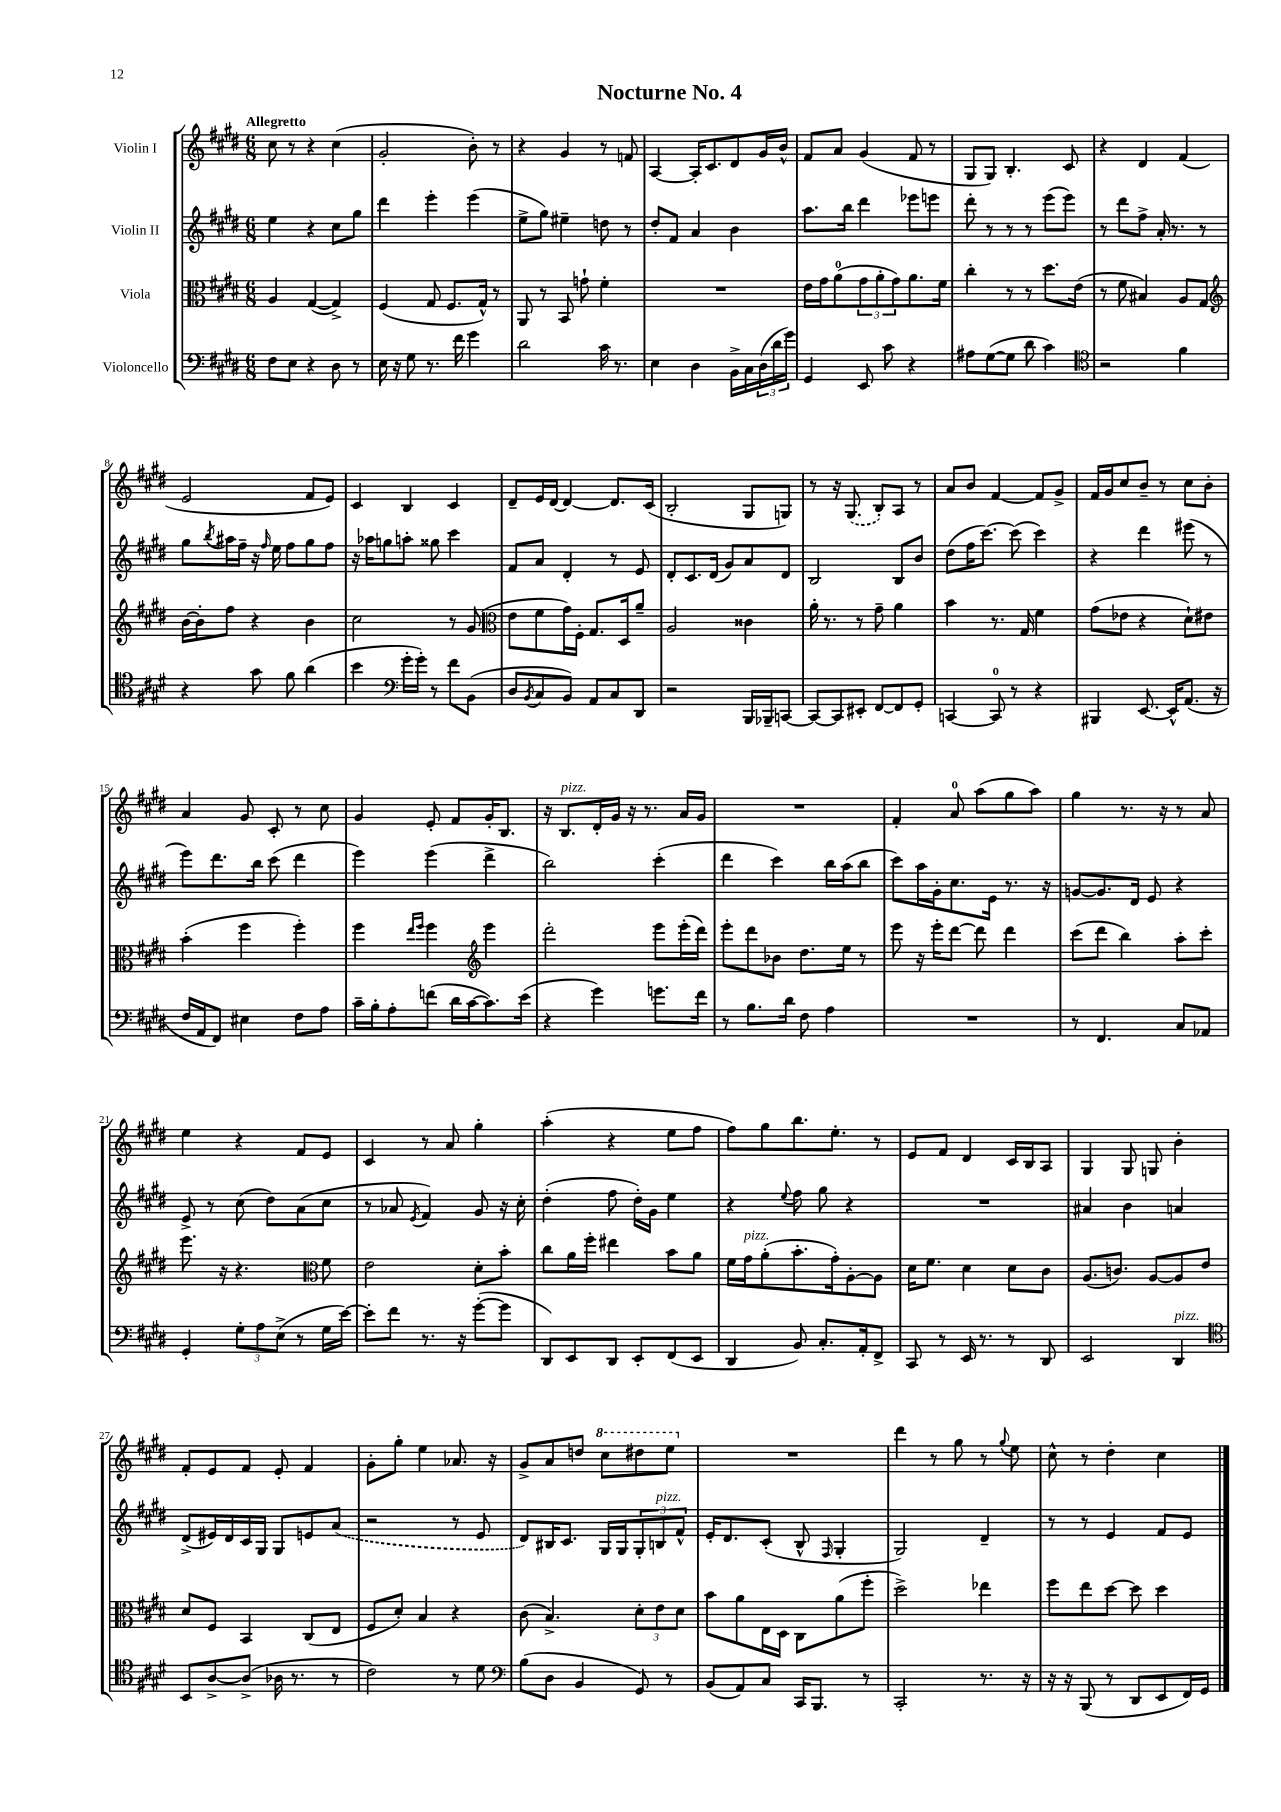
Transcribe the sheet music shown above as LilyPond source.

\header { title = "Nocturne No. 4" }
<<
\new StaffGroup <<
\new Staff = "s0" \with { instrumentName = "Violin I" } {
    \clef treble \key e \major \numericTimeSignature \time 6/8 \tempo "Allegretto"
    cis''8 r8 r4 cis''4( |
    gis'2-. b'8-.) r8 |
    r4 gis'4 r8 f'8 |
    a4~ a16-. cis'8. dis'8 gis'16 b'16-^ |
    fis'8 a'8 gis'4( fis'8 r8 |
    gis8 gis8) b4.-. cis'8 |
    r4 dis'4 fis'4( |
    e'2 fis'8 e'8) |
    cis'4 b4 cis'4 |
    dis'8-- e'16 dis'16~ dis'4~ dis'8. cis'16( |
    b2-. gis8 g8) |
    r8 r16 \once \slurDashed gis8.( b8-.) a8 r8 |
    a'8 b'8 fis'4~ fis'8 gis'8-> |
    fis'16 gis'16 cis''8 b'8-- r8 cis''8 b'8-. |
    a'4 gis'8 cis'8-. r8 cis''8 |
    gis'4 e'8-. fis'8 gis'16-. b8. |
    r16 b8.^\markup { \italic "pizz." } dis'16-. gis'16 r16 r8. a'16 gis'16 |
    R2. |
    fis'4-. a'8-0 a''8( gis''8 a''8) |
    gis''4 r8. r16 r8 a'8 |
    e''4 r4 fis'8 e'8 |
    cis'4 r8 a'8 gis''4-. |
    a''4-.( r4 e''8 fis''8 |
    fis''8) gis''8 b''8. e''8.-. r8 |
    e'8 fis'8 dis'4 cis'16 b16 a8 |
    gis4 gis8 g8 b'4-. |
    fis'8-. e'8 fis'8 e'8-. fis'4 |
    gis'8-. gis''8-. e''4 aes'8. r16 |
    gis'8-> a'8 d''8 \ottava #1 cis'''8 dis'''!8 e'''8 \ottava #0 |
    R2. |
    dis'''4 r8 gis''8 r8 \appoggiatura { gis''8 } e''8 |
    cis''8-^ r8 dis''4-. cis''4 \bar "|." |
}
\new Staff = "s1" \with { instrumentName = "Violin II" } {
    \clef treble \key e \major \numericTimeSignature \time 6/8
    e''4 r4 cis''8 gis''8 |
    dis'''4 e'''4-. e'''4( |
    e''8-> gis''8) eis''4-- d''8 r8 |
    dis''8-. fis'8 a'4 b'4 |
    a''8. b''16 dis'''4 ees'''8 e'''8 |
    dis'''8-. r8 r8 r8 e'''8( e'''8) |
    r8 dis'''8 fis''8-> a'16-. r8. r8 |
    gis''8 \acciaccatura { b''8 } ais''16 fis''16-- r16 \grace { fis''16 } e''16 fis''8 gis''8 fis''8 |
    r16 aes''16 g''8 a''8-. gisis''8 cis'''4 |
    fis'8 a'8 dis'4-. r8 e'8 |
    dis'8-. cis'8. dis'16( gis'8) a'8 dis'8 |
    b2 b8 b'8 |
    dis''8( fis''16 cis'''8.~) cis'''8( cis'''4) |
    r4 dis'''4 eis'''8( r8 |
    e'''8) dis'''8. b''16 cis'''8( dis'''4 |
    e'''4) e'''4( dis'''4-> |
    b''2) cis'''4-.( |
    dis'''4 cis'''4) b''16 a''16( b''8 |
    cis'''8) a''16 gis'16-. cis''8. e'16 r8. r16 |
    g'8~ g'8. dis'16 e'8 r4 |
    e'8-> r8 cis''8( dis''8) a'8( cis''8 |
    r8 aes'8 \acciaccatura { e'8 } fis'4) gis'8 r16 cis''16-. |
    dis''4-.( fis''8 dis''16-.) gis'16 e''4 |
    r4 \appoggiatura { e''8 } fis''8 gis''8 r4 |
    R2. |
    ais'4 b'4 a'4 |
    dis'8->( eis'16) dis'16 cis'16 gis16 gis8 e'8 \once \slurDashed a'8( |
    r2 r8 e'8 |
    dis'8) bis16 cis'8. gis16 gis16 \tuplet 3/2 { gis8-. b8^\markup { \italic "pizz." } fis'8-^ } |
    e'16-. dis'8. cis'8-.( b8-^ \grace { fis16 } gis4-. |
    gis2) dis'4-- |
    r8 r8 e'4 fis'8 e'8 \bar "|." |
}
\new Staff = "s2" \with { instrumentName = "Viola" } {
    \clef alto \key e \major \numericTimeSignature \time 6/8
    a4 gis4~( gis4->) |
    fis4( gis8 fis8. gis16-^) r8 |
    a,8 r8 b,8 g'8-! fis'4-. |
    R2. |
    e'16 gis'16 a'8-0( \tuplet 3/2 { gis'8 a'8-. gis'8) } a'8. fis'16 |
    cis''4-. r8 r8 dis''8. e'16( |
    r8 fis'8 bis4) a8 gis8 |
    \clef treble b'16~ b'16-. fis''8 r4 b'4 |
    cis''2 r8 gis'8( |
    \clef alto e'8 fis'8 gis'16) fis16-. gis8. dis16 a'8-- |
    a2 cisis'4 |
    a'16-. r8. r8 gis'8-- a'4 |
    b'4 r8. gis16 fis'4 |
    gis'8( ees'8 r4 dis'8-!) eis'8 |
    b'4-.( fis''4 fis''4-.) |
    fis''4 \grace { e''16 fis''16 } fis''4 \clef treble e'''4 |
    dis'''2-. e'''8 e'''16-.( dis'''16) |
    e'''8-. dis'''8 bes'8 dis''8. e''16 r8 |
    e'''8 r16 e'''16-. dis'''8~ dis'''8 dis'''4 |
    cis'''8( dis'''8 b''4) a''8-. cis'''8-. |
    e'''8. r16 r4. \clef alto fis'8 |
    e'2 dis'8-. b'8-. |
    cis''8 a'16 fis''16-. eis''4 b'8 a'8 |
    fis'16 gis'16^\markup { \italic "pizz." } a'8-.( b'8.-. gis'16-.) a8~-. a8 |
    dis'16 fis'8. dis'4 dis'8 cis'8 |
    a8.( c'8.) a8~ a8 e'8 |
    dis'8 fis8 b,4 cis8( e8 |
    fis8 dis'8-.) b4 r4 |
    cis'8( b4.->) \tuplet 3/2 { dis'8-. e'8 dis'8 } |
    b'8 a'8 e16 dis16 cis8 a'8( fis''8-. |
    dis''2->) ees''4 |
    fis''8 e''8 dis''8~ dis''8 dis''4 \bar "|." |
}
\new Staff = "s3" \with { instrumentName = "Violoncello" } {
    \clef bass \key e \major \numericTimeSignature \time 6/8
    fis8 e8 r4 dis8 r8 |
    e16 r16 gis8 r8. fis'16 gis'4 |
    dis'2 cis'16 r8. |
    e4 dis4 b,16-> cis16 \tuplet 3/2 { dis16( dis'16 gis'16) } |
    gis,4 e,8 cis'8 r4 |
    ais8 gis8~( gis8 dis'8 cis'4) |
    \clef tenor r2 fis'4 |
    r4 gis'8 fis'8 a'4( |
    b'4 \clef bass gis'16-. gis'16-.) r8 fis'8 b,8( |
    dis8 \acciaccatura { b,8 } cis8 b,8) a,8 cis8 dis,8 |
    r2 b,,16 bes,,16-- c,8~ |
    c,8~ c,8 eis,8-. fis,8~ fis,8 gis,8-. |
    c,4~ c,8-0 r8 r4 |
    bis,,4 e,8.~ e,16-^ a,8.( r16 |
    fis16 a,16 fis,8) eis4 fis8 a8 |
    cis'16-- b16-. a8-. f'8( dis'16 cis'16~ cis'8.) e'16( |
    r4 gis'4) g'8. fis'16 |
    r8 b8. dis'16 fis8 a4 |
    R2. |
    r8 fis,4. cis8 aes,8 |
    gis,4-. \tuplet 3/2 { gis8-. a8 e8->( } r8 gis16 e'16~) |
    e'8-. fis'8 r8. r16 gis'8~-.( gis'8 |
    dis,8) e,8 dis,8 e,8-. fis,8( e,8 |
    dis,4 b,8) cis8.-. a,16-. fis,8-> |
    cis,8 r8 e,16 r8. r8 dis,8 |
    e,2 dis,4^\markup { \italic "pizz." } |
    \clef tenor b,8 a8~-> a8->( aes16 r8. r8 |
    cis'2) r8 dis'8 |
    \clef bass b8( dis8 b,4 gis,8) r8 |
    b,8( a,8) cis8 cis,16 b,,8. r8 |
    cis,2-. r8. r16 |
    r16 r16 b,,8( r8 dis,8 e,8 fis,16) gis,16 \bar "|." |
}
>>
>>
